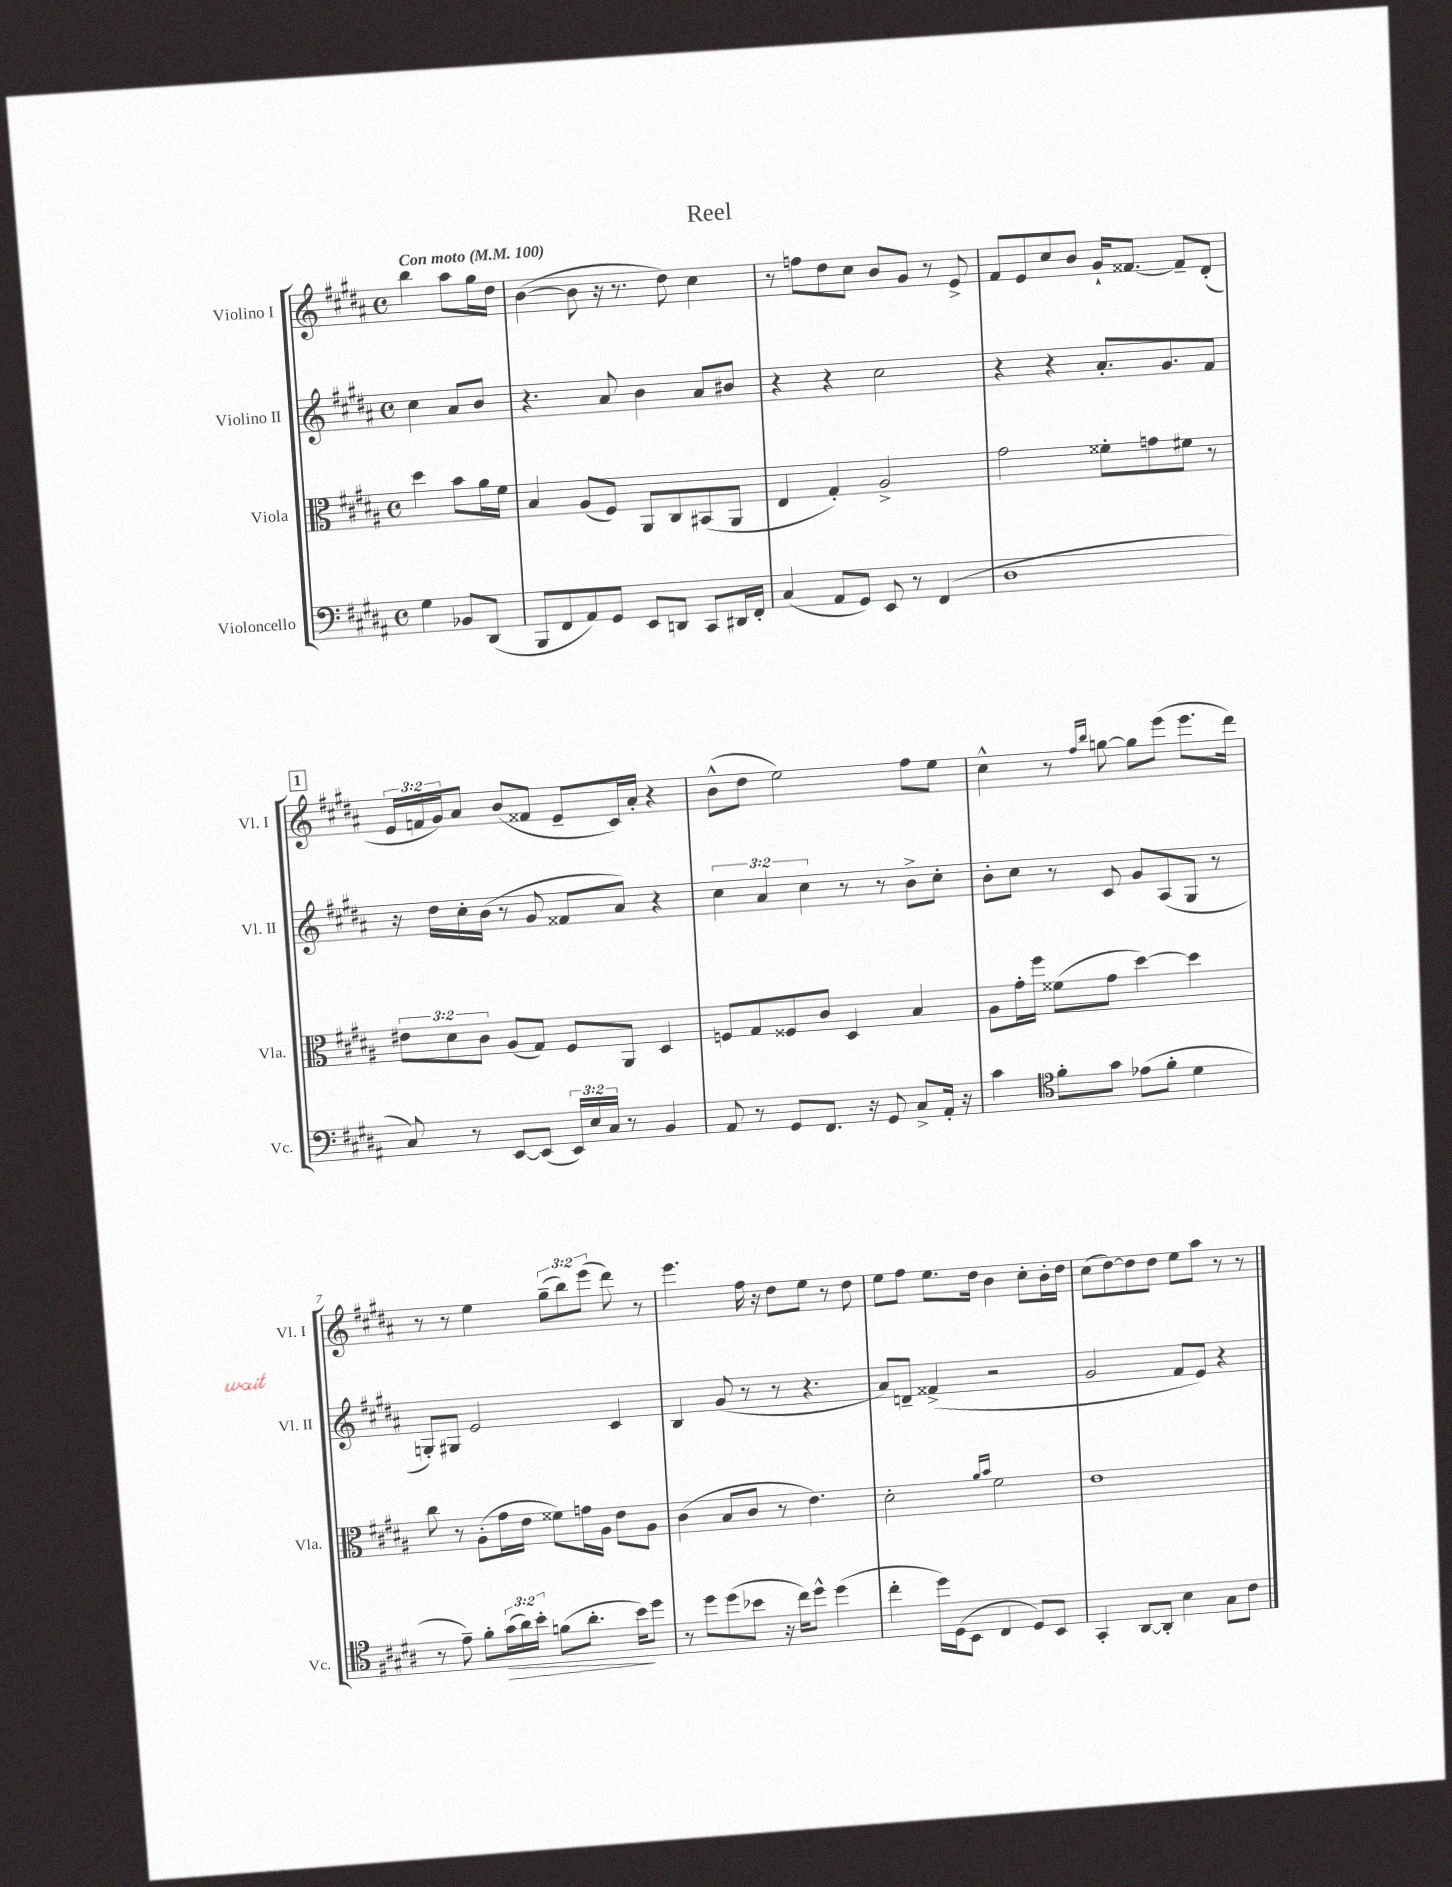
\header { title = "Reel" }
<<
\new StaffGroup <<
\new Staff = "s0" \with { instrumentName = "Violino I" shortInstrumentName = "Vl. I" } {
    \clef treble \key b \major \defaultTimeSignature \time 4/4 \override Staff.TupletNumber.text = #tuplet-number::calc-fraction-text \partial 2 \tempo "Con moto" 4 = 100
    b''4 ais''8 gis''16 dis''16 |
    b'4~( b'8 r16 r8. dis''8) cis''4 |
    r8 f''8 dis''8 cis''8 b'8 gis'8 r8 e'8-> |
    fis'8 e'8 cis''8 b'8 gis'16-! fisis'8.~ fisis'8-- dis'8-.( |
    \mark \markup { \box "1" } \tuplet 3/2 { e'16 f'16 gis'16) } ais'8 b'8( fisis'8 e'8-- cis'16) ais'16-. r4 |
    b'8-^( dis''8 e''2) fis''8 e''8 |
    cis''4-^ r8 \grace { fis''16 b''16 } g''8~ g''8 e'''8( e'''8. dis'''16) |
    r8 r8 e''4 \tuplet 3/2 { gis''8--( b''8) e'''8( } dis'''8) r8 |
    e'''4. fis''16 r16 dis''8 e''8 r8 dis''8 |
    e''8 fis''8 e''8. dis''16 b'4 cis''8-. b'16-. dis''16 |
    cis''8( dis''8~) dis''8 dis''8 e''8 ais''8 r8 r8 \bar "|." |
}
\new Staff = "s1" \with { instrumentName = "Violino II" shortInstrumentName = "Vl. II" } {
    \clef treble \key b \major \defaultTimeSignature \time 4/4 \override Staff.TupletNumber.text = #tuplet-number::calc-fraction-text \partial 2
    cis''4 ais'8 b'8 |
    r4. ais'8 b'4 ais'8 bis'8 |
    r4 r4 cis''2 |
    r4 r4 ais'8.-. gis'8. fis'8 |
    \mark \markup { \box "1" } r16 dis''16 cis''16-. b'16( r8 gis'8 fisis'8 ais'8) r4 |
    \tuplet 3/2 { cis''4 ais'4 cis''4 } r8 r8 b'8-> cis''8-. |
    b'8-. cis''8 r8 cis'8 gis'8 ais8( gis8 r8 |
    g8-.) gis8 e'2 cis'4 |
    b4 gis'8( r8 r8 r4. |
    ais'8) d'8-- fisis'4->( r2 |
    gis'2 fis'8 e'8) r4 \bar "|." |
}
\new Staff = "s2" \with { instrumentName = "Viola" shortInstrumentName = "Vla." } {
    \clef alto \key b \major \defaultTimeSignature \time 4/4 \override Staff.TupletNumber.text = #tuplet-number::calc-fraction-text \partial 2
    dis''4 b'8 ais'16 fis'16 |
    b4 ais8( fis8) ais,8 cis8 bis,8( ais,8 |
    e4 gis4-.) ais2-> |
    gis'2 fisis'8-. g'8 fis'8 r8 |
    \mark \markup { \box "1" } \tuplet 3/2 { eis'8 dis'8 cis'8 } ais8( gis8) fis8 ais,8 dis4 |
    f8 gis8 fisis8 cis'8 dis4 b4 |
    ais8 gis'16-. fis''16 fisis'8( gis'8 dis''4~) dis''4 |
    cis''8 r8 ais8-.( gis'16 e'16 fisis'8) g'16 ais16 e'8 ais8 |
    cis'4( b8 cis'8 r8 e'4.) |
    dis'2-. \grace { ais'16 b'16 } fis'2 |
    e'1 \bar "|." |
}
\new Staff = "s3" \with { instrumentName = "Violoncello" shortInstrumentName = "Vc." } {
    \clef bass \key b \major \defaultTimeSignature \time 4/4 \override Staff.TupletNumber.text = #tuplet-number::calc-fraction-text \partial 2
    gis4 bes,8 dis,8( |
    b,,8 fis,8 ais,8) gis,8 e,8 d,8 cis,8 dis,16 fis,16-. |
    cis4( ais,8 gis,8) e,8 r8 fis,4( |
    dis1 |
    \mark \markup { \box "1" } cis8) r8 e,8~ e,8( \tuplet 3/2 { e,16) e16 cis16 } r8 b,4 |
    ais,8 r8 gis,8 fis,8. r16 gis,8 cis8-> ais,16-. r16 |
    cis'4 \clef tenor fis'8-. gis'8 ees'8( fis'8-. dis'4 |
    r8 e'8--) fis'8-. \tuplet 3/2 { gis'16\>( ais'16) b'16-. } f'8( ais'8.-. b'16\!) dis''8 |
    r8 dis''8 dis''8( bes'8 r16 cis''16) dis''8-^ dis''4( |
    cis''4-. dis''16) dis16( b,8 cis4 dis8) b,8 |
    gis,4-. ais,8~ ais,8-. b4 gis8 cis'8 \bar "|." |
}
>>
>>
